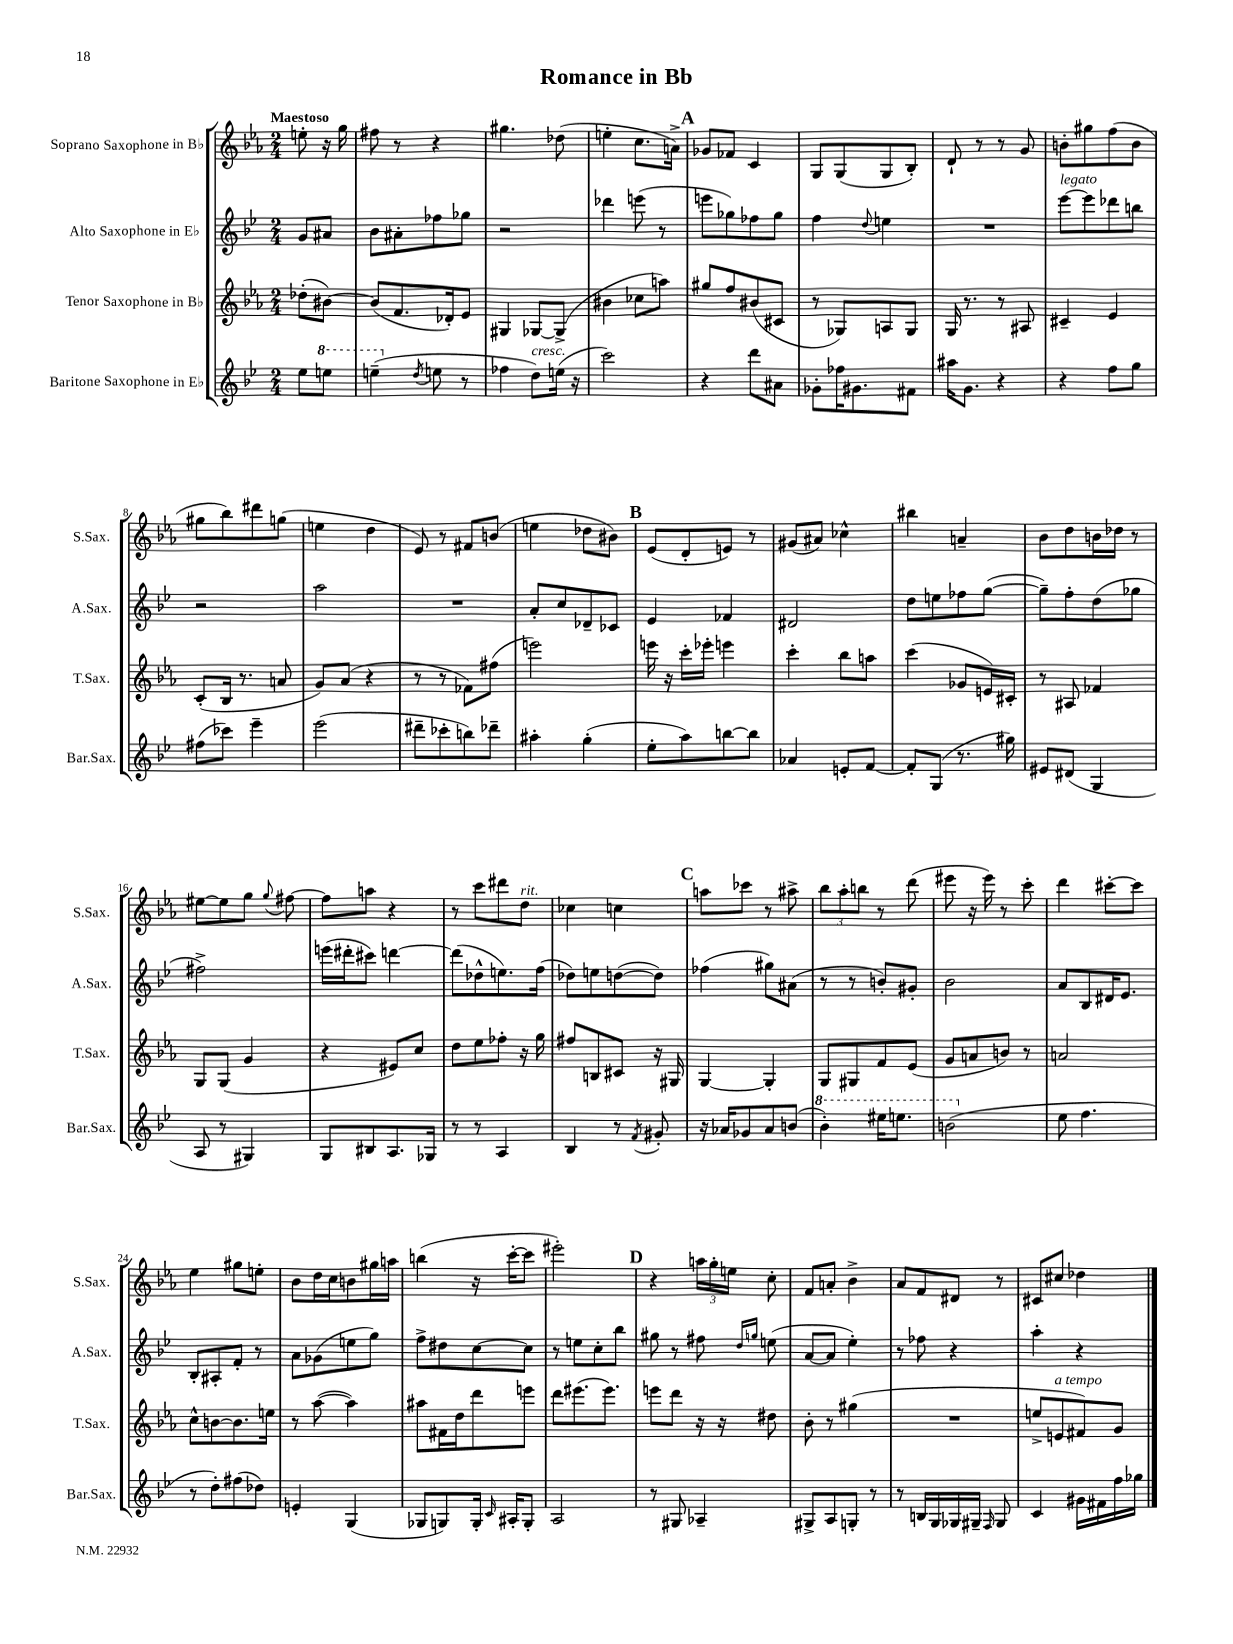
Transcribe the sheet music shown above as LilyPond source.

\header { title = "Romance in Bb" }
<<
\new StaffGroup <<
\new Staff = "s0" \with { instrumentName = "Soprano Saxophone in Bb" shortInstrumentName = "S.Sax." } {
    \clef treble \key ees \major \numericTimeSignature \time 2/4 \partial 4 \tempo "Maestoso"
    \autoBeamOff e''8-. r16 g''16 |
    fis''8 r8 r4 |
    gis''4. des''8( |
    e''4-. c''8.[ a'16]->) |
    \mark \markup { \bold "A" } ges'8[ fes'8] c'4 |
    g8[ g8( g8 bes8]-.) |
    d'8-! r8 r8 g'8 |
    b'8[-. gis''8 f''8( b'8] |
    gis''8[ bes''8) dis'''8 g''8]( |
    e''4 d''4 |
    ees'8) r8 fis'8[ b'8]( |
    e''4 des''8[ bis'8]) |
    \mark \markup { \bold "B" } ees'8[( d'8-. e'8]) r8 |
    gis'8[( ais'8]) ces''4-^ |
    bis''4 a'4-- |
    bes'8[ d''8 b'16 des''16] r8 |
    eis''8[~ eis''8 g''8] \appoggiatura { g''8 } fis''8~ |
    fis''8[ a''8] r4 |
    r8 c'''8[ dis'''8 d''8]^\markup { \italic "rit." } |
    ces''4 c''4 |
    \mark \markup { \bold "C" } a''8[ ces'''8] r8 ais''8-> |
    \tuplet 3/2 { bes''8[ aes''8-. b''8] } r8 d'''8( |
    eis'''8 r16 eis'''16) r8 c'''8-. |
    d'''4 cis'''8[~-. cis'''8] |
    ees''4 gis''8[ e''8]-. |
    bes'8[ d''16 c''16 b'8 gis''16 a''16] |
    b''4( r16 c'''16[~-. c'''8] |
    eis'''2-.) |
    \mark \markup { \bold "D" } r4 \tuplet 3/2 { a''16[ g''16-. e''16] } c''8-. |
    f'8[ a'8]-. bes'4-> |
    aes'8[ f'8 dis'8] r8 |
    cis'8[ cis''8] des''4 \bar "|." |
}
\new Staff = "s1" \with { instrumentName = "Alto Saxophone in Eb" shortInstrumentName = "A.Sax." } {
    \clef treble \key bes \major \numericTimeSignature \time 2/4 \partial 4
    \autoBeamOff g'8[ ais'8] |
    bes'8[ ais'8-. fes''8 ges''8] |
    r2 |
    des'''4 e'''8( r8 |
    \mark \markup { \bold "A" } e'''8[ ges''8) fes''8 ges''8] |
    f''4 \appoggiatura { d''8 } e''4 |
    R2 |
    ees'''8[~^\markup { \italic "legato" } ees'''8 des'''8 b''8] |
    r2 |
    a''2 |
    R2 |
    a'8[-. c''8 des'8-- ces'8] |
    \mark \markup { \bold "B" } ees'4 fes'4 |
    dis'2 |
    d''8[ e''8 fes''8 g''8]~( |
    g''8[--) f''8-. d''8( ges''8] |
    fis''2->) |
    e'''16[( dis'''16-. cis'''8]) d'''4~ |
    d'''8[( des''8-^ e''8.) f''16]( |
    des''8[) e''8 d''8~( d''8]) |
    \mark \markup { \bold "C" } fes''4( gis''8[) ais'8]( |
    r8 r8 b'8[-.) gis'8]-. |
    bes'2 |
    a'8[ bes8 dis'16 ees'8.] |
    bes8[-. ais8-. f'8]-. r8 |
    a'8[ ges'8( e''8 g''8]) |
    f''8[-> dis''8 c''8~ c''8] |
    r8 e''8[ c''8-. bes''8] |
    \mark \markup { \bold "D" } gis''8 r8 fis''8 \grace { d''16[ g''16] } e''8( |
    a'8[~ a'8] ees''4-.) |
    r8 fes''8 r4 |
    a''4-. r4 \bar "|." |
}
\new Staff = "s2" \with { instrumentName = "Tenor Saxophone in Bb" shortInstrumentName = "T.Sax." } {
    \clef treble \key ees \major \numericTimeSignature \time 2/4 \partial 4
    \autoBeamOff des''8[-.( bis'8]~) |
    bis'8[( f'8. des'16-.) ees'8] |
    gis4 ges8[~ ges8]->( |
    bis'4 ces''8[ a''8]) |
    \mark \markup { \bold "A" } gis''8[ f''8 bis'8( cis'8] |
    r8 ges8[) a8 ges8] |
    g16 r8. r8 ais8 |
    cis'4-- ees'4 |
    c'8[-.( bes16] r8. a'8 |
    g'8[) aes'8]( r4 |
    r8 r8 fes'8[) fis''8]( |
    e'''2) |
    \mark \markup { \bold "B" } e'''16 r16 c'''16[-. ees'''16]-. e'''4 |
    c'''4-. bes''8[ a''8] |
    c'''4( ges'8[ e'16) cis'16]-. |
    r8 ais8 fes'4 |
    g8[ g8]( g'4 |
    r4 eis'8[) c''8] |
    d''8[ ees''8 fes''8]-. r16 g''16 |
    fis''8[ b8 cis'8] r16 gis16 |
    \mark \markup { \bold "C" } g4~ g4-. |
    g8[ gis8 f'8 ees'8]( |
    g'8[ a'8 b'8]) r8 |
    a'2 |
    c''8[-^ b'8~ b'8. e''16] |
    r8 aes''8~( aes''4) |
    ais''8[ fis'16 d''16 d'''8 e'''8] |
    d'''8[ eis'''8.( eis'''8.]) |
    \mark \markup { \bold "D" } e'''8[ d'''8] r16 r16 dis''8 |
    bes'8-. r8 gis''4( |
    R2 |
    e''8[-> e'8^\markup { \italic "a tempo" } fis'8) g'8] \bar "|." |
}
\new Staff = "s3" \with { instrumentName = "Baritone Saxophone in Eb" shortInstrumentName = "Bar.Sax." } {
    \clef treble \key bes \major \numericTimeSignature \time 2/4 \partial 4
    \autoBeamOff ees''8[ \ottava #1 e'''8] |
    e'''4--( \ottava #0 \acciaccatura { d''8 } e''8 r8 |
    fes''4 d''8[^\markup { \italic "cresc." }) e''16]( r16 |
    c'''2) |
    \mark \markup { \bold "A" } r4 d'''8[ ais'8] |
    ges'8[-. fes''16 gis'8. fis'8] |
    ais''16[ g'8.] r4 |
    r4 f''8[ g''8] |
    fis''8[( ces'''8]) ees'''4-- |
    ees'''2( |
    dis'''8[-- ces'''8-. b''8) des'''8]-- |
    ais''4-. g''4-.( |
    \mark \markup { \bold "B" } ees''8[-. a''8) b''8~ b''8] |
    aes'4 e'8[-. f'8]~ |
    f'8[-. g8]( r8. gis''16) |
    eis'8[ dis'8]( g4 |
    a8 r8 gis4) |
    g8[ bis8 a8. ges16] |
    r8 r8 a4 |
    bes4 r8 \acciaccatura { f'8 } gis'8-. |
    \mark \markup { \bold "C" } r16 aes'16[ ges'8 aes'8 b'8]( |
    \ottava #1 bes''4-.) eis'''16[ e'''8.] |
    b''2( \ottava #0 |
    ees''8 f''4. |
    r8 d''8[-.) fis''8( des''8]) |
    e'4-. g4( |
    ges8[ g8) g16]-. \grace { c'16 } ais16[-. g8]-. |
    a2 |
    \mark \markup { \bold "D" } r8 gis8 aes4-- |
    gis8[-> a8 g8]-. r8 |
    r8 b16[ g16 ges16 gis16]-- \grace { f16 } gis8 |
    c'4 gis'16[ fis'16 f''16 ges''16] \bar "|." |
}
>>
>>
